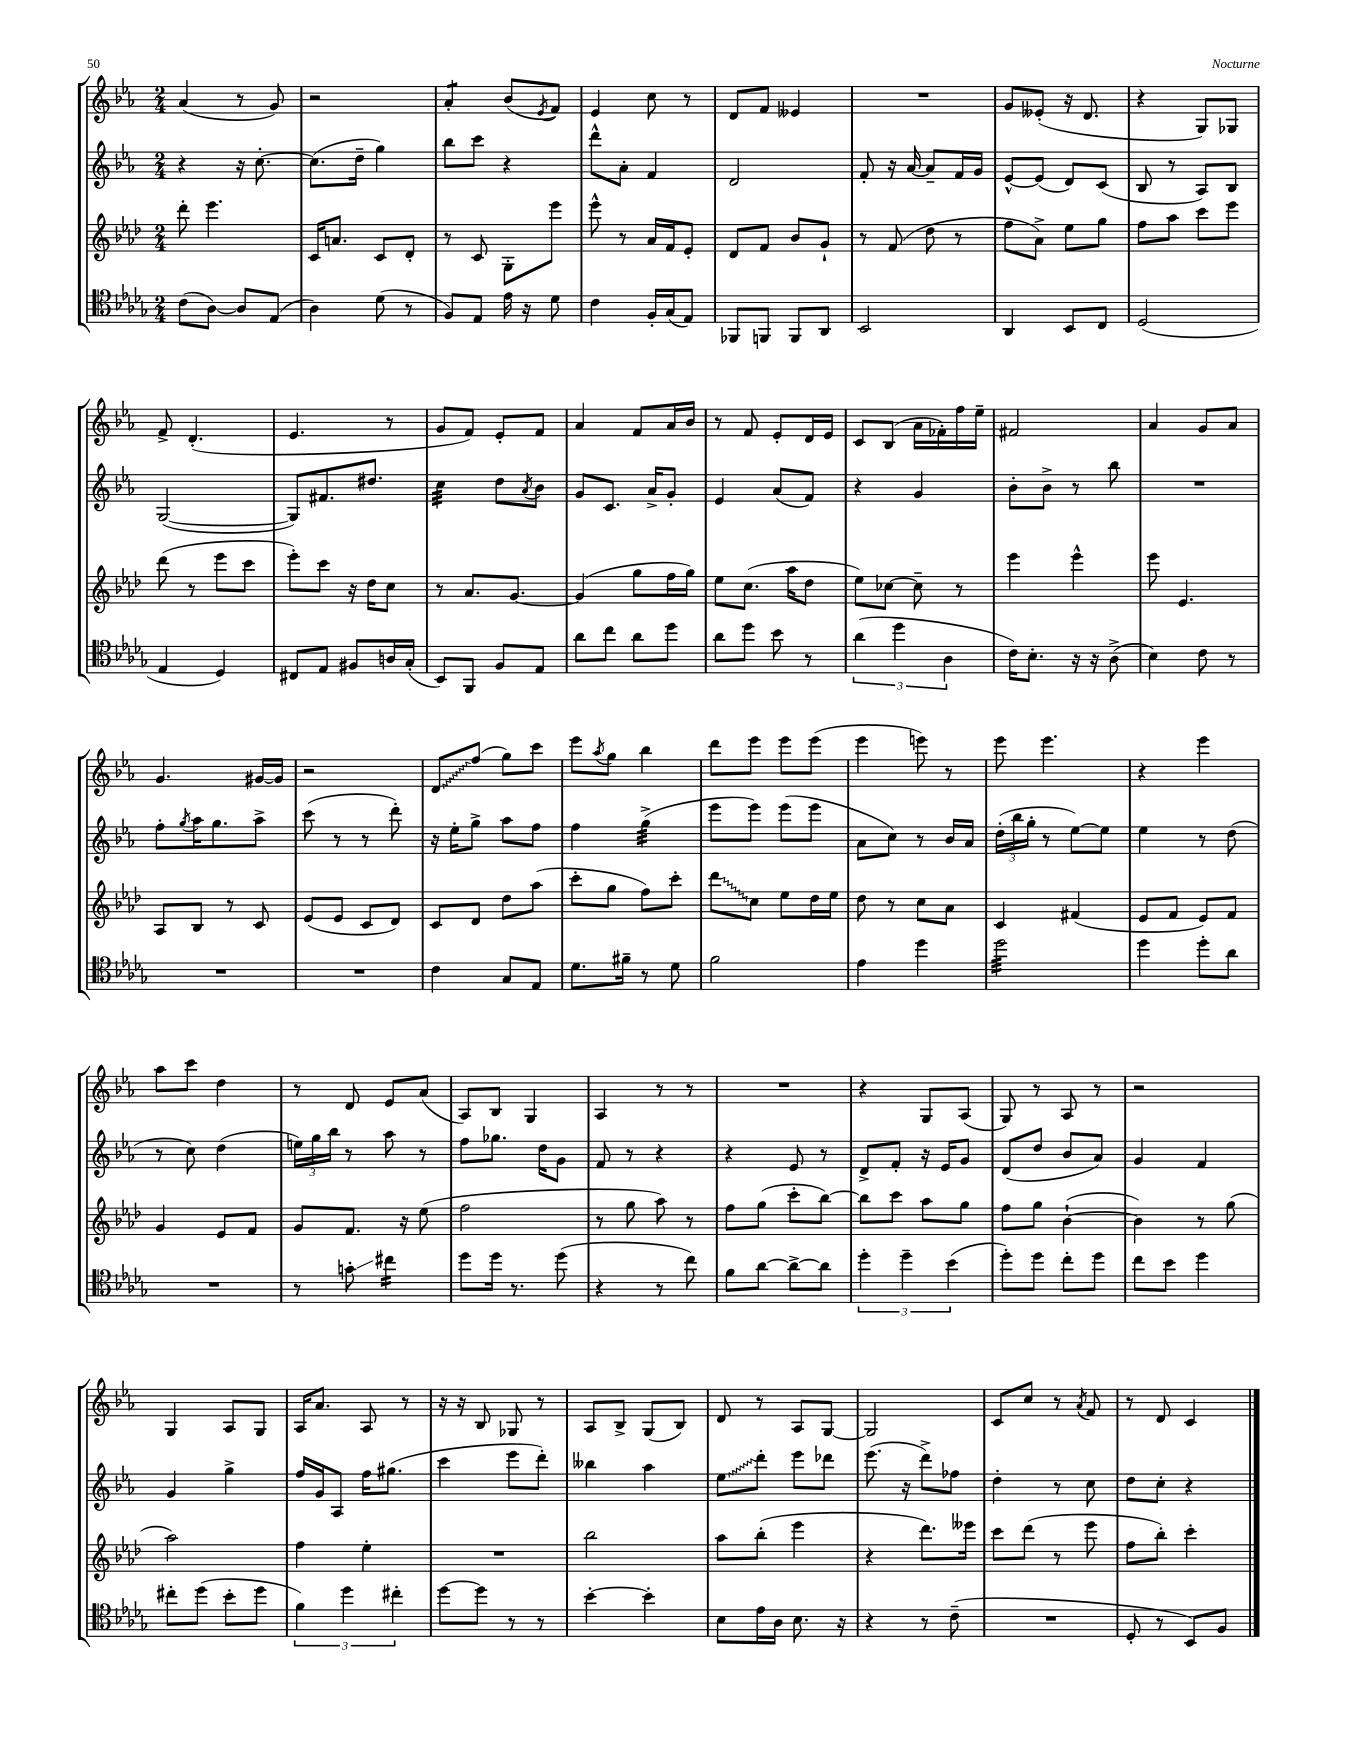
<<
\new StaffGroup <<
\new Staff = "s0" {
    \clef treble \key ees \major \numericTimeSignature \time 2/4
    aes'4( r8 g'8) |
    r2 |
    aes'4:8-. bes'8( \acciaccatura { ees'8 } f'8) |
    ees'4 c''8 r8 |
    d'8 f'8 eeses'4 |
    R2 |
    g'8 eeses'8-.( r16 d'8. |
    r4 g8) ges8 |
    f'8-> d'4.-.( |
    ees'4. r8 |
    g'8 f'8) ees'8-. f'8 |
    aes'4 f'8 aes'16 bes'16 |
    r8 f'8 ees'8-. d'16 ees'16 |
    c'8 bes8( aes'16 fes'16-.) f''16 ees''16-- |
    fis'2 |
    aes'4 g'8 aes'8 |
    g'4. gis'16~ gis'16 |
    r2 |
    \once \override Glissando.style = #'zigzag d'8\glissando f''8( g''8) c'''8 |
    ees'''8 \acciaccatura { aes''8 } g''8 bes''4 |
    d'''8 ees'''8 ees'''8 ees'''8( |
    ees'''4 e'''8) r8 |
    ees'''8 ees'''4. |
    r4 ees'''4 |
    aes''8 c'''8 d''4 |
    r8 d'8 ees'8 aes'8( |
    aes8) bes8 g4 |
    aes4 r8 r8 |
    R2 |
    r4 g8 aes8( |
    g8) r8 aes8 r8 |
    r2 |
    g4 aes8 g8 |
    aes16 aes'8. aes8 r8 |
    r16 r16 bes8 ges8 r8 |
    aes8 bes8-> g8( bes8) |
    d'8 r8 aes8 g8~ |
    g2 |
    c'8 c''8 r8 \acciaccatura { aes'8 } f'8 |
    r8 d'8 c'4 \bar "|." |
}
\new Staff = "s1" {
    \clef treble \key ees \major \numericTimeSignature \time 2/4
    r4 r16 c''8.~-. |
    c''8.( d''16-- g''4) |
    bes''8 c'''8 r4 |
    d'''8-^ aes'8-. f'4 |
    d'2 |
    f'8-. r16 aes'16~ aes'8-- f'16 g'16 |
    ees'8~-^ ees'8( d'8) c'8( |
    bes8 r8 aes8) bes8 |
    g2~( |
    g8) fis'8. dis''8. |
    c''4:32 d''8 \acciaccatura { aes'8 } bes'8 |
    g'8 c'8. aes'16-> g'8-. |
    ees'4 aes'8( f'8) |
    r4 g'4 |
    bes'8-. bes'8-> r8 bes''8 |
    R2 |
    f''8-. \acciaccatura { g''8 } aes''16 g''8. aes''8-> |
    c'''8( r8 r8 d'''8-.) |
    r16 ees''16-. g''8-> aes''8 f''8 |
    f''4 g''4:32->( |
    ees'''8 ees'''8) ees'''8( ees'''8 |
    aes'8 c''8) r8 bes'16 aes'16 |
    \tuplet 3/2 { d''16-.( bes''16 g''16-. } r8 ees''8~) ees''8 |
    ees''4 r8 d''8( |
    r8 c''8) d''4( |
    \tuplet 3/2 { e''16) g''16 bes''16 } r8 aes''8 r8 |
    f''8 ges''8. d''16 g'8 |
    f'8 r8 r4 |
    r4 ees'8 r8 |
    d'8-> f'8-. r16 ees'16 g'8 |
    d'8( d''8 bes'8 aes'8) |
    g'4 f'4 |
    g'4 g''4-> |
    f''16 g'16 aes8 f''16 gis''8.( |
    c'''4 ees'''8 d'''8-.) |
    beses''4 aes''4 |
    \once \override Glissando.style = #'zigzag ees''8\glissando d'''8-. ees'''8 des'''8 |
    ees'''8.( r16 d'''8->) fes''8 |
    d''4-. r8 c''8 |
    d''8 c''8-. r4 \bar "|." |
}
\new Staff = "s2" {
    \clef treble \key aes \major \numericTimeSignature \time 2/4
    des'''8-. ees'''4. |
    c'16 a'8. c'8 des'8-. |
    r8 c'8 g8-. ees'''8 |
    ees'''8-^ r8 aes'16 f'16 ees'8-. |
    des'8 f'8 bes'8 g'8-! |
    r8 f'8( des''8 r8 |
    f''8 aes'8->) ees''8 g''8 |
    f''8 aes''8 c'''8 ees'''8 |
    des'''8( r8 ees'''8 c'''8 |
    ees'''8-.) c'''8 r16 des''16 c''8 |
    r8 aes'8. g'8.~ |
    g'4( g''8 f''16 g''16) |
    ees''8 c''8.( aes''16 des''8 |
    ees''8) ces''8~ ces''8-- r8 |
    ees'''4 ees'''4-^ |
    ees'''8 ees'4. |
    aes8 bes8 r8 c'8 |
    ees'8( ees'8 c'8 des'8) |
    c'8 des'8 des''8 aes''8( |
    c'''8-. g''8 f''8) c'''8-. |
    \once \override Glissando.style = #'zigzag des'''8\glissando c''8 ees''8 des''16 ees''16 |
    des''8 r8 c''8 aes'8 |
    c'4 fis'4( |
    ees'8 f'8 ees'8) f'8 |
    g'4 ees'8 f'8 |
    g'8 f'8. r16 ees''8( |
    f''2 |
    r8 g''8 aes''8) r8 |
    f''8 g''8( c'''8-. bes''8~) |
    bes''8 c'''8 aes''8 g''8 |
    f''8 g''8 bes'4~-!( |
    bes'4) r8 g''8( |
    aes''2) |
    f''4 ees''4-. |
    R2 |
    bes''2 |
    aes''8 bes''8-.( ees'''4 |
    r4 des'''8.) eeses'''16 |
    c'''8 des'''8( r8 ees'''8 |
    f''8 bes''8-.) c'''4-. \bar "|." |
}
\new Staff = "s3" {
    \clef tenor \key des \major \numericTimeSignature \time 2/4
    c'8( aes8~) aes8 ees8( |
    aes4) des'8( r8 |
    f8) ees8 ees'16 r16 des'8 |
    c'4 f16-. ges16( ees8) |
    fes,8 f,8 f,8 aes,8 |
    bes,2 |
    aes,4 bes,8 c8 |
    des2( |
    ees4 des4) |
    cis8 ees8 fis8 a16 ges16-.( |
    bes,8) f,8 f8 ees8 |
    aes'8 c''8 aes'8 des''8 |
    aes'8 des''8 bes'8 r8 |
    \tuplet 3/2 { aes'4( des''4 aes4 } |
    c'16) bes8.-. r16 r16 aes8->( |
    bes4) c'8 r8 |
    R2 |
    R2 |
    c'4 ges8 ees8 |
    des'8. fis'16-- r8 des'8 |
    f'2 |
    ees'4 des''4 |
    des''2:32 |
    des''4 des''8-. aes'8 |
    R2 |
    r8 g'8-.\glissando cis''4:16 |
    des''8 des''16 r8. des''8( |
    r4 r8 c''8) |
    f'8 aes'8~ aes'8~-> aes'8 |
    \tuplet 3/2 { des''4-. des''4-- bes'4( } |
    des''8-.) des''8 c''8-. des''8 |
    c''8 bes'8 des''4 |
    cis''8-. des''8( bes'8-. des''8 |
    \tuplet 3/2 { f'4) des''4 cis''4-. } |
    des''8~ des''8 r8 r8 |
    bes'4~-. bes'4-. |
    bes8 ees'16 aes16 bes8. r16 |
    r4 r8 c'8--( |
    R2 |
    des8-. r8 bes,8) f8 \bar "|." |
}
>>
>>
\layout { \context { \Score \remove "Bar_number_engraver" } }
